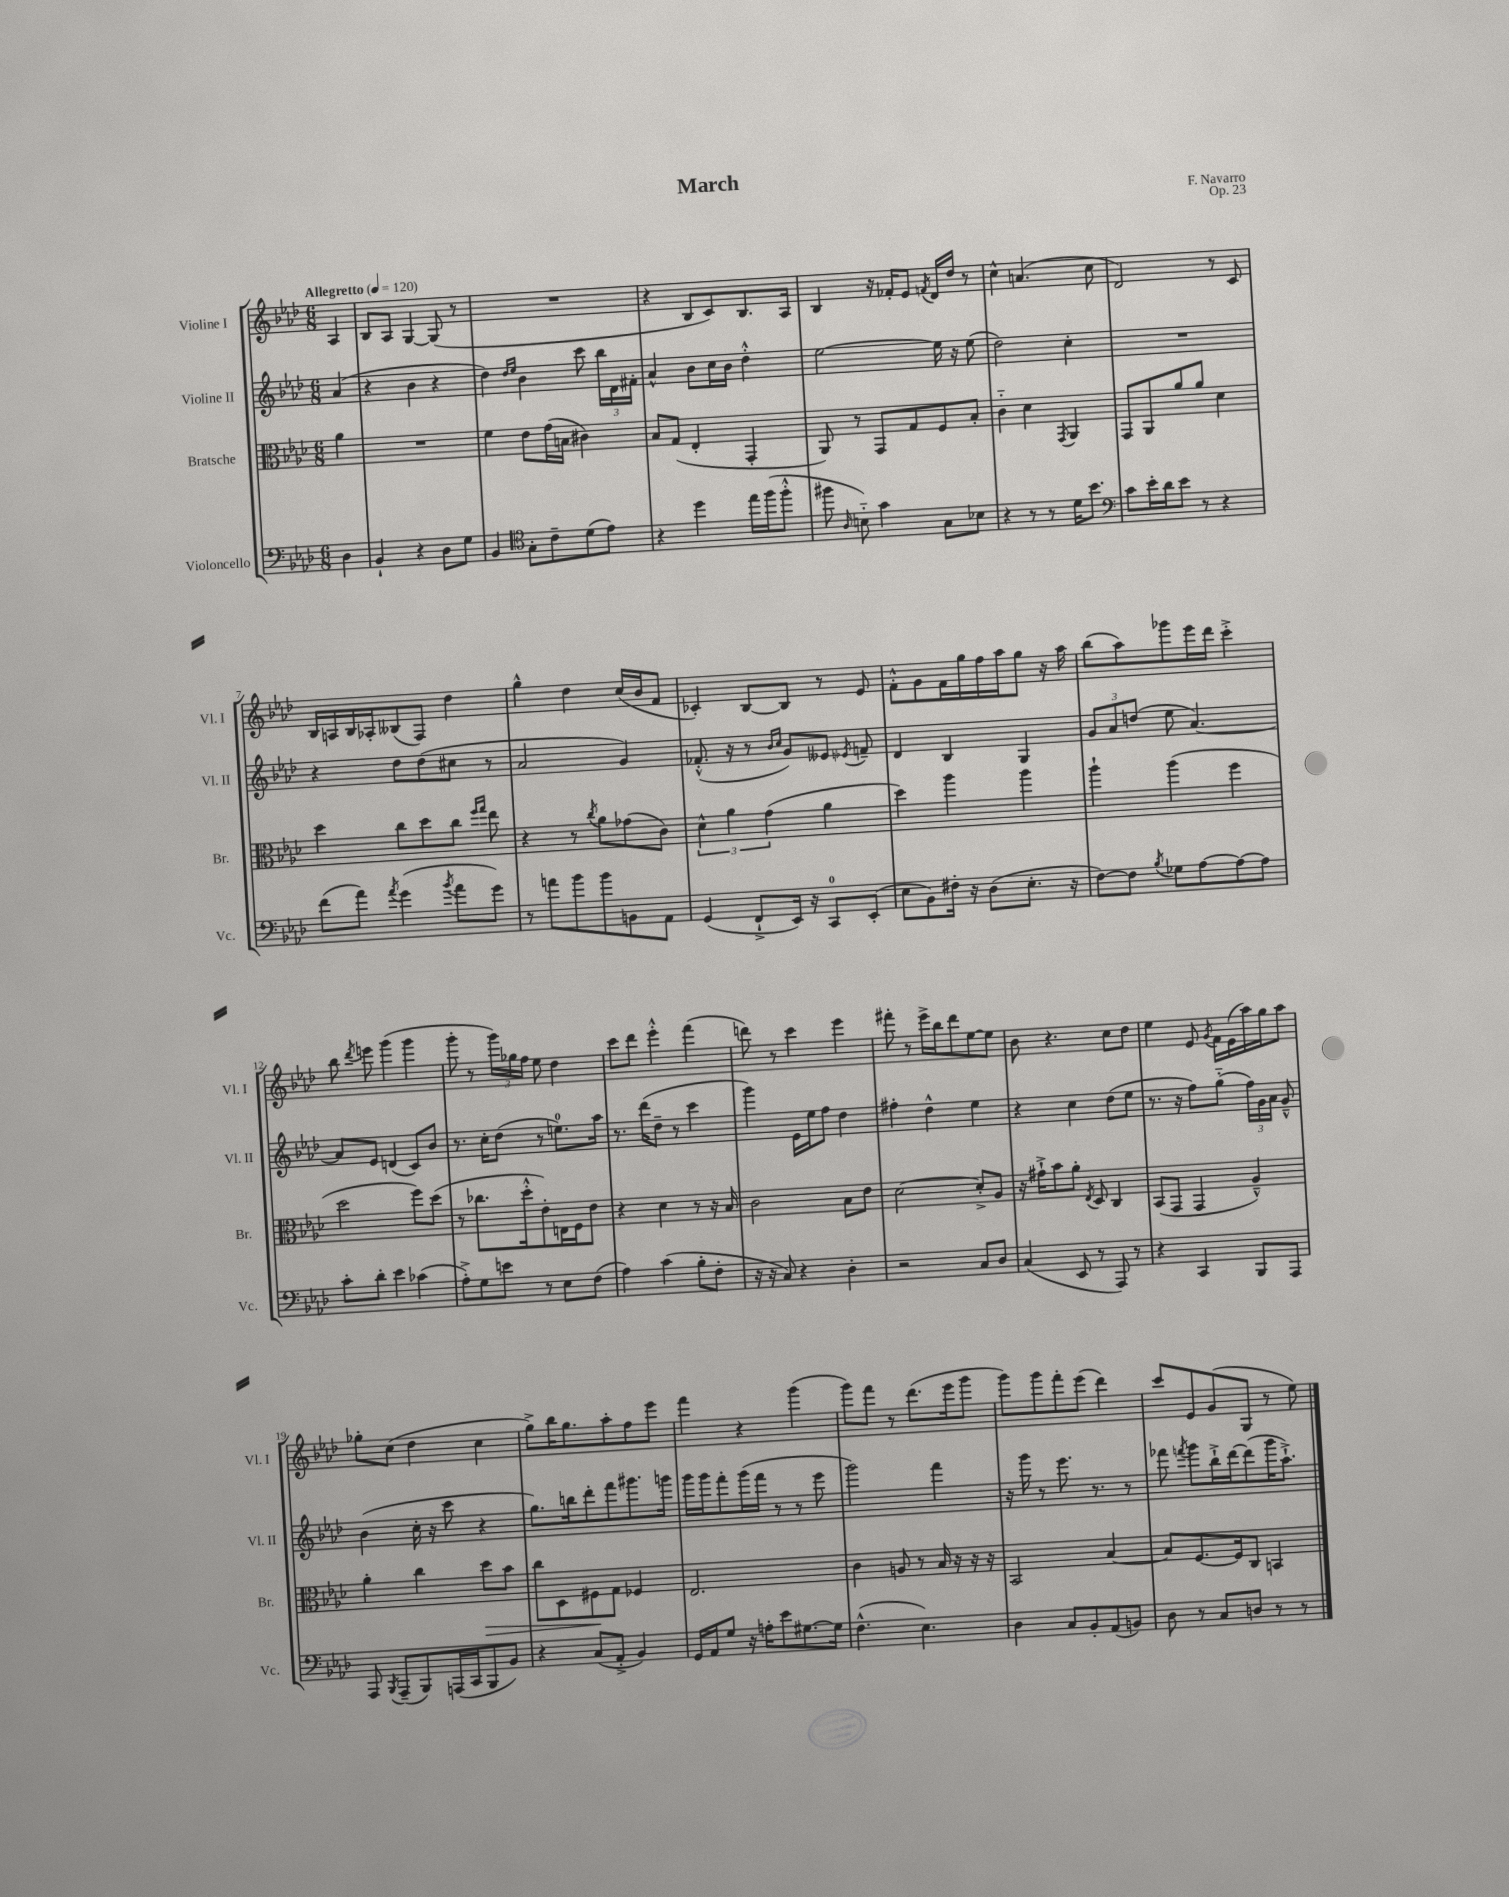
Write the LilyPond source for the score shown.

\header { title = "March" composer = "F. Navarro" opus = "Op. 23" }
<<
\new StaffGroup <<
\new Staff = "s0" \with { instrumentName = "Violine I" shortInstrumentName = "Vl. I" } {
    \clef treble \key aes \major \numericTimeSignature \time 6/8 \partial 4 \tempo "Allegretto" 4 = 120
    \autoBeamOff aes4 |
    bes8[ aes8] g4~ g8( r8 |
    R2. |
    r4 bes8[ c'8) bes8. aes16] |
    bes4 r16 fes'16[-. ees'8] \acciaccatura { f'8 } des'16[ des''16] r8 |
    c''4-^ a'4.( c''8 |
    des'2) r8 c'8 |
    bes16[ a16 bes16 aes16-. beses8( f8]) des''4 |
    g''4-^ des''4 c''16[( bes'16 f'8] |
    ces'4-.) bes8[~ bes8] r8 ees'8 |
    f'8[-.-^ g'8 f'16 g''16 f''16 aes''16 g''8] r16 aes''16 |
    bes''8[( aes''8) ges'''8 ees'''16 des'''16] c'''4-.-> |
    bes''8 \acciaccatura { des'''8 } e'''8 g'''4( g'''4 |
    g'''8-. r8 \tuplet 3/2 { g'''16[) ges''16 f''16] } ees''8 des''4 |
    c'''8[ des'''8] ees'''4-.-^ f'''4( |
    d'''8) r8 c'''4 ees'''4 |
    fis'''8-. r8 ees'''16[-> bes''16 des'''8 ees''8~ ees''8] |
    bes'8 r4. c''8[ des''8] |
    ees''4 ees'8 \acciaccatura { g'8 } f'16[ ees'16( aes''16) g''16 aes''8] |
    ges''8[-. c''8]( des''4 c''4 |
    g''8[->) bes''16 g''8. aes''8-. f''8 ees'''8] |
    f'''4 r4 g'''4( |
    g'''8[) f'''8] r8 des'''8.[( ees'''16 g'''8] |
    g'''8[) g'''8 f'''8-. ees'''8]( des'''4) |
    c'''8[ ees'8 g'8( g8] r8 ees''8) \bar "|." |
}
\new Staff = "s1" \with { instrumentName = "Violine II" shortInstrumentName = "Vl. II" } {
    \clef treble \key aes \major \numericTimeSignature \time 6/8 \partial 4
    \autoBeamOff aes'4( |
    r4 bes'4 r4 |
    des''4) \grace { des''16[ ees''16] } bes'4 c'''8 \tuplet 3/2 { bes''16[ des'16 fis'16]-. } |
    aes'4-^ bes'8[ c''16 bes'16] des''4-.-^ |
    ees''2~ ees''16 r16 ees''8( |
    des''2) c''4-. |
    R2. |
    r4 des''8[ des''8( cis''8] r8 |
    aes'2 g'4) |
    fes'8.-.-^( r16 r8 \grace { bes'16[ c''16] } g'8[) eeses'8] \acciaccatura { ees'8 } f'8-- |
    des'4 bes4 g4 |
    \tuplet 3/2 { g'8[ aes'8 d''8]( } ees''8 aes'4.~) |
    aes'8[ ees'8] d'4( c'8[) bes'8] |
    r8. c''16[-. des''8]( r8 e''8.[-0) aes''16] |
    r8. des'''16[( des''8]-- r8 c'''4 |
    g'''4) ees'16[ ees''16 f''8] des''4 |
    fis''4-. des''4-^ ees''4 |
    r4 c''4 des''8[( ees''8] |
    r8. r16 f''8[) g''8]-_( \tuplet 3/2 { f''16[) g'16 aes'16] } g'8---^ |
    bes'4( c''16-. r16 c'''8 r4 |
    g''8.[) b''16 des'''8-. f'''8 gis'''8. g'''16] |
    g'''16[ g'''16 f'''8-. g'''16( f'''16] r8 r8 ees'''8 |
    g'''2) f'''4 |
    r16 g'''16 r8 ees'''8. r8. r8 |
    fes'''8 \acciaccatura { f'''8 } g'''8[ bes''16-!-> des'''16~ des'''8( g'''16 aes''8.]-!->) \bar "|." |
}
\new Staff = "s2" \with { instrumentName = "Bratsche" shortInstrumentName = "Br." } {
    \clef alto \key aes \major \numericTimeSignature \time 6/8 \partial 4
    \autoBeamOff aes'4 |
    R2. |
    f'4 ees'8[ g'16( b16] cis'4) |
    bes8[ g8]( ees4-. g,4-. |
    aes,8) r8 g,8[ g8 f8 bes8]-. |
    c'4-_ des'4 \acciaccatura { g,8 } aes,4 |
    g,8[ aes,8 aes'8 aes'8] des'4 |
    des''4 c''8[ des''8 c''8] \grace { f''16[ g''16] } ees''8 |
    r4 r8 \acciaccatura { c''8 } aes'8[ ges'8( c'8]) |
    \tuplet 3/2 { des'4-^ aes'4 g'4( } aes'4 |
    des''4) aes''4 aes''4 |
    aes''4-! aes''4( f''4 |
    des''2 f''8[) des''8]( |
    r8 ces''8.[ des''16-.-^ ees'8-.) e16 f16 ees'8] |
    r4 des'4 r8 r16 bes16 |
    c'2 bes8[ ees'8] |
    des'2~ des'8[-.-> aes8] |
    r16 gis'16[-!-> bes'8 aes'8]-. \acciaccatura { ees8 } des8 c4 |
    bes,8[( g,8] g,4 aes4---^) |
    aes'4-. c''4 des''8[\> bes'8] |
    c''8[ des8 fis8\! g8] fes4 |
    ees2. |
    c'4 a8 r8 bes16 r16 r16 r16 |
    bes,2 bes4~ |
    bes8[ f8.~ f16 c8] b,4 \bar "|." |
}
\new Staff = "s3" \with { instrumentName = "Violoncello" shortInstrumentName = "Vc." } {
    \clef bass \key aes \major \numericTimeSignature \time 6/8 \partial 4
    \autoBeamOff des4 |
    bes,4-! r4 des8[ g8] |
    bes,4 \clef tenor g8[-. c'8-- des'8( ees'8]) |
    r4 des''4 ees''16[ f''16( f''8]-.-^ |
    fis''8 \grace { aes16 } b8-_) g'4 g8[ bes8] |
    r4 r8 r8 des'16[ bes'8.] |
    \clef bass c'8[ ees'16-. des'16 ees'8] r8 r4 |
    f'8[( aes'8]) \acciaccatura { aes'8 } g'4( \acciaccatura { bes'8 } aes'8[ g'8]) |
    r8 a'8[ bes'8 bes'8 b,8 aes,8] |
    g,4( f,8[-!-> ees,16]) r16 c,8[-0 ees,8]-.( |
    ees8[ bes,8) fis16]-. r16 des8[( ees8.]-. r16 |
    f8[~) f8] \acciaccatura { bes8 } ges8[ aes8~ aes8~ aes8] |
    c'8[-. des'8]-. ees'4 ces'4( |
    aes8[-.->) g8 e'8] r8 ees8[ f8]( |
    aes4) c'4( bes8[-. f8]-. |
    r16 r16 c8) r4 des4-. |
    r2 c8[ des8] |
    c4( ees,8 r8 aes,,8) r8 |
    r4 c,4 bes,,8[ aes,,8] |
    aes,,8 \acciaccatura { bes,,8 } aes,,8[--( bes,,8) a,,16( c,16 bes,,8 bes,8]) |
    r4 c8[( aes,8]-.-> bes,4) |
    g,16[ aes,16 g8] r16 a16[-. ees'8 gis8.~ gis16] |
    f4.-^( ees4.) |
    des4 c8[ bes,8-. aes,8( b,8]) |
    des8 r8 c8[ d8] r8 r8 \bar "|." |
}
>>
>>
